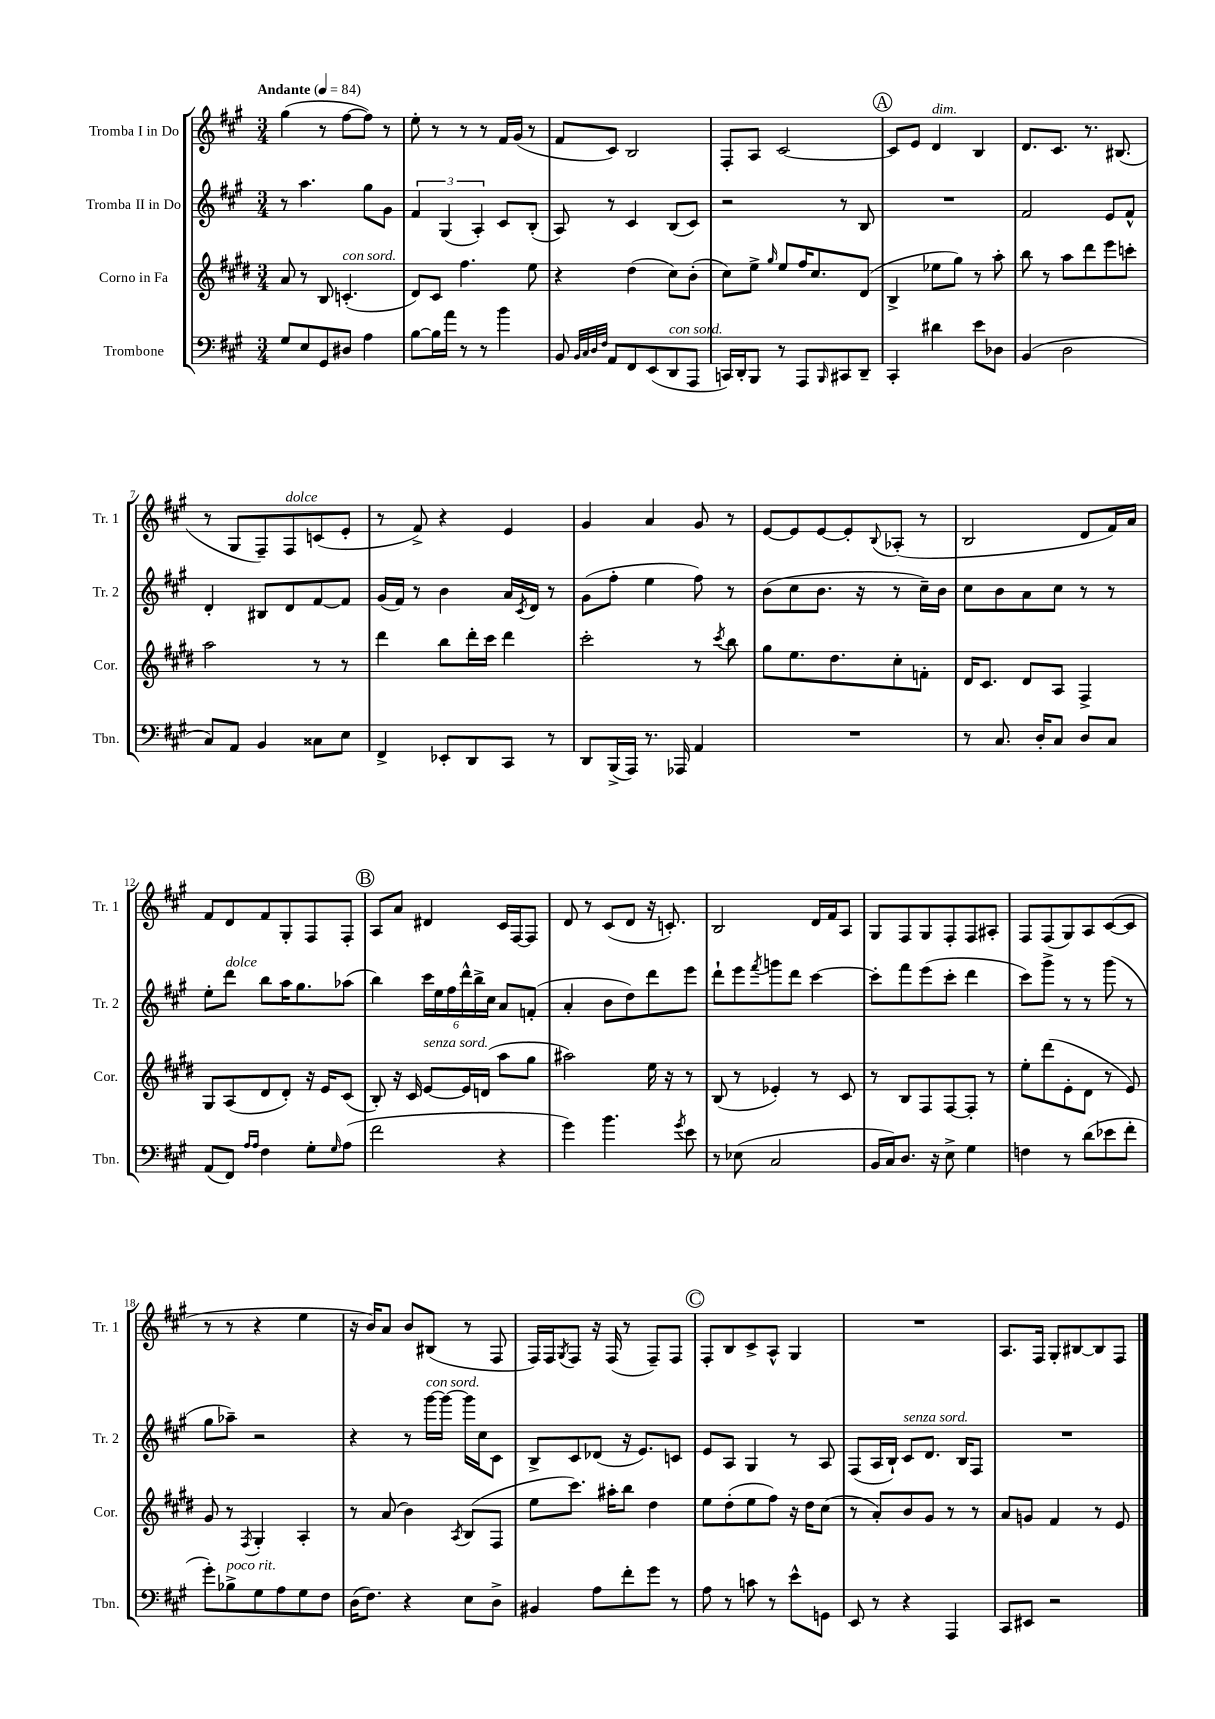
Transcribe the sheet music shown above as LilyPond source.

<<
\new StaffGroup <<
\new Staff = "s0" \with { instrumentName = "Tromba I in Do" shortInstrumentName = "Tr. 1" } {
    \clef treble \key a \major \numericTimeSignature \time 3/4 \tempo "Andante" 4 = 84
    gis''4( r8 fis''8~ fis''8) r8 |
    e''8-. r8 r8 r8 fis'16 gis'16( r8 |
    fis'8 cis'8) b2 |
    fis8-. a8 cis'2~ |
    \mark \markup { \circle "A" } cis'8 e'8 d'4^\markup { \italic "dim." } b4 |
    d'8. cis'8. r8. bis8.( |
    r8 gis8 fis8--) fis8^\markup { \italic "dolce" } c'8( e'8-. |
    r8 fis'8->) r4 e'4 |
    gis'4 a'4 gis'8 r8 |
    e'8~ e'8 e'8~ e'8-. \appoggiatura { b8 } aes8-.( r8 |
    b2 d'8 fis'16) a'16 |
    fis'8 d'8 fis'8 gis8-. fis8 fis8-. |
    \mark \markup { \circle "B" } a8 a'8 dis'4 cis'16 fis16~ fis8 |
    d'8 r8 cis'8( d'8 r16 c'8.-.) |
    b2 d'16 fis'16 a8 |
    gis8 fis8 gis8 fis8-. fis8 ais8-. |
    fis8 fis8( gis8) a8 cis'8~( cis'8 |
    r8 r8 r4 e''4 |
    r16 b'16) a'8 b'8 bis8( r8 fis8 |
    fis16) fis16 \acciaccatura { gis8 } fis8 r16 fis16( r8 fis8--) fis8 |
    \mark \markup { \circle "C" } fis8-. b8 cis'8-> a8-^ gis4 |
    R2. |
    a8. fis16 gis8-. bis8~ bis8 fis8 \bar "|." |
}
\new Staff = "s1" \with { instrumentName = "Tromba II in Do" shortInstrumentName = "Tr. 2" } {
    \clef treble \key a \major \numericTimeSignature \time 3/4
    r8 a''4. gis''8 gis'8 |
    \tuplet 3/2 { fis'4 gis4( a4-.) } cis'8 b8-.( |
    a8) r8 cis'4 b8( cis'8) |
    r2 r8 b8 |
    \mark \markup { \circle "A" } R2. |
    fis'2 e'8 fis'8-^ |
    d'4-. bis8 d'8 fis'8~ fis'8 |
    gis'16( fis'16) r8 b'4 a'16 \acciaccatura { cis'8 } d'16 r8 |
    gis'8( fis''8-. e''4 fis''8) r8 |
    b'8( cis''8 b'8. r16 r8 cis''16--) b'16 |
    cis''8 b'8 a'8 cis''8 r8 r8 |
    e''8-. d'''8^\markup { \italic "dolce" } b''8 a''16 gis''8. aes''8( |
    \mark \markup { \circle "B" } b''4) \tuplet 6/4 { cis'''16 e''16 fis''16 d'''16-^ b''16-> cis''16 } a'8 f'8-.( |
    a'4-. b'8 d''8) d'''8 e'''8 |
    d'''8-! e'''8 \acciaccatura { fis'''8 } g'''8 d'''8 cis'''4~ |
    cis'''8-. fis'''8 e'''8( cis'''8-. d'''4 |
    cis'''8) gis'''8-> r8 r8 gis'''8( r8 |
    gis''8 aes''8--) r2 |
    r4 r8 gis'''16~^\markup { \italic "con sord." } gis'''16~ gis'''16 cis''16 cis'8 |
    b8-> cis'8 des'8( r16 e'8.) c'8 |
    \mark \markup { \circle "C" } e'8 a8 gis4 r8 a8 |
    fis8( a16 b16-!) cis'8^\markup { \italic "senza sord." } d'8. b16 fis8 |
    R2. \bar "|." |
}
\new Staff = "s2" \with { instrumentName = "Corno in Fa" shortInstrumentName = "Cor." } {
    \clef treble \key e \major \numericTimeSignature \time 3/4
    a'8 r8 b8 c'4.-.^\markup { \italic "con sord." }( |
    dis'8) cis'8 fis''4. e''8 |
    r4 dis''4( cis''8) b'8-.( |
    cis''8) e''8-> \grace { gis''16 } e''8 fis''16 cis''8. dis'8( |
    \mark \markup { \circle "A" } b4-> ees''8 gis''8) r8 a''8-. |
    b''8 r8 a''8 dis'''8 e'''8 c'''8-. |
    a''2 r8 r8 |
    dis'''4 b''8 dis'''16-. cis'''16 dis'''4 |
    cis'''2-. r8 \acciaccatura { cis'''8 } b''8 |
    gis''8 e''8. dis''8. cis''8-. f'8-. |
    dis'16 cis'8. dis'8 a8 fis4-> |
    gis8 a8( dis'8 dis'8-.) r16 e'16 cis'8( |
    \mark \markup { \circle "B" } b8-.) r16 cis'16 e'8~^\markup { \italic "senza sord." } e'16 d'16( a''8 gis''8 |
    ais''2) e''16 r16 r8 |
    b8( r8 ees'4-.) r8 cis'8 |
    r8 b8 fis8 fis8~ fis8-. r8 |
    e''8-. dis'''8( e'8-. dis'8 r8 e'8) |
    gis'8 r8 \acciaccatura { fis8 } gis4-. a4-. |
    r8 a'8( b'4) \acciaccatura { a8 } b8( fis8 |
    e''8 cis'''8.) ais''16-. b''8 dis''4 |
    \mark \markup { \circle "C" } e''8 dis''8-.( e''8 fis''8) r16 dis''16 cis''8( |
    r8 a'8-.) b'8 gis'8 r8 r8 |
    a'8 g'8 fis'4 r8 e'8 \bar "|." |
}
\new Staff = "s3" \with { instrumentName = "Trombone" shortInstrumentName = "Tbn." } {
    \clef bass \key a \major \numericTimeSignature \time 3/4
    gis8 e8 gis,8 dis8 a4 |
    b8~ b16 a'16 r8 r8 b'4 |
    b,8 \grace { b,32 cis32 d32 fis32 } a,8 fis,8 e,8( d,8^\markup { \italic "con sord." } a,,8 |
    c,16) d,16-. b,,8 r8 a,,8 \grace { b,,16 } cis,8 d,8-- |
    \mark \markup { \circle "A" } cis,4-. dis'4 e'8 des8 |
    b,4( d2 |
    cis8) a,8 b,4 cisis8 e8 |
    fis,4-> ees,8-. d,8 cis,8 r8 |
    d,8 b,,16->( a,,16) r8. aes,,16 a,4 |
    R2. |
    r8 cis8. d16-. cis8 d8 cis8 |
    a,8( fis,8) \grace { a16 a16 } fis4 gis8-. \grace { gis16 } a8( |
    \mark \markup { \circle "B" } fis'2 r4 |
    gis'4) b'4. \acciaccatura { gis'8 } e'8 |
    r8 ees8( cis2 |
    b,16 cis16) d8. r16 e8-> gis4 |
    f4 r8 d'8( ees'8 fis'8-. |
    gis'8-.) bes8->^\markup { \italic "poco rit." } gis8 a8 gis8 fis8 |
    d16( fis8.) r4 e8 d8-> |
    bis,4 a8 fis'8-. gis'8 r8 |
    \mark \markup { \circle "C" } a8 r8 c'8 r8 e'8-^ g,8 |
    e,8 r8 r4 a,,4 |
    cis,8 eis,8 r2 \bar "|." |
}
>>
>>
